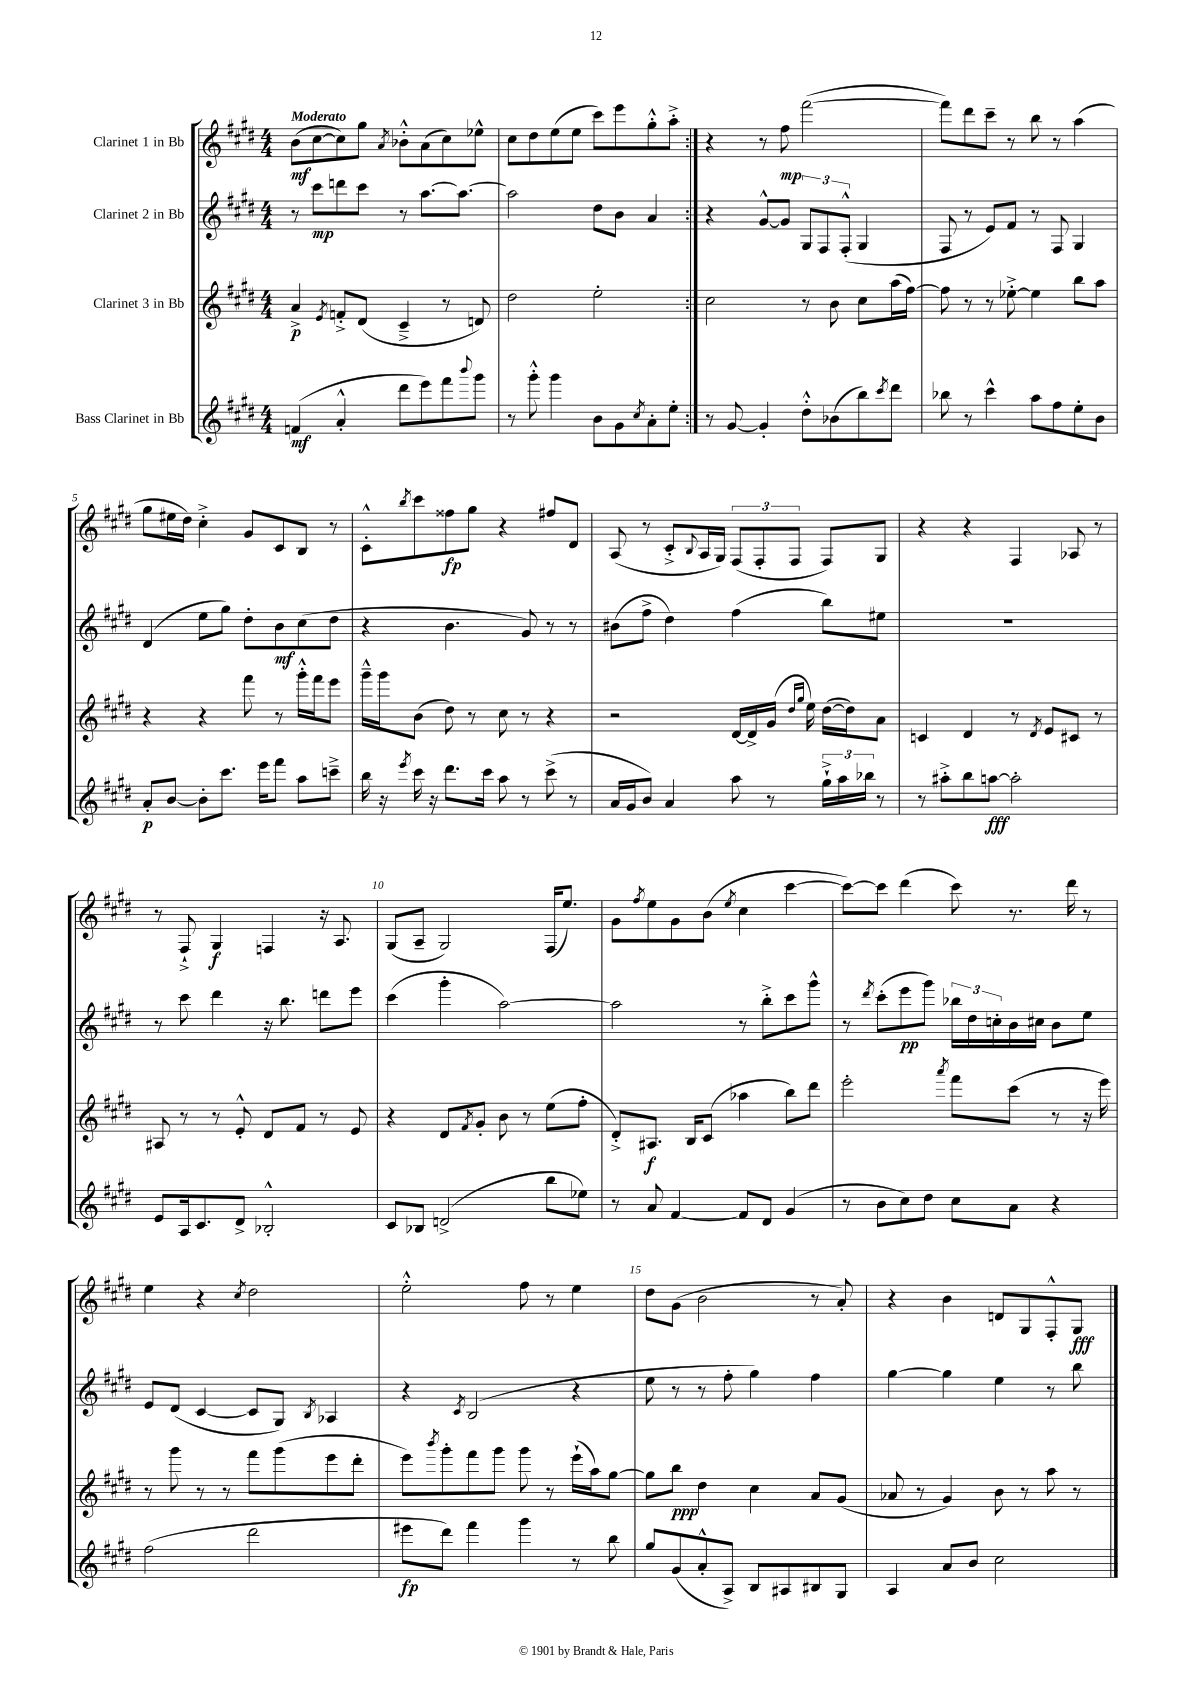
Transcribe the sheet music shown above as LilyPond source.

<<
\new StaffGroup <<
\new Staff = "s0" \with { instrumentName = "Clarinet 1 in Bb" } {
    \clef treble \key e \major \numericTimeSignature \time 4/4 \tempo "Moderato"
    \repeat volta 2 { b'8\mf( cis''8~ cis''8) gis''8 \acciaccatura { a'8 } bes'8-.-^ a'8( cis''8) ees''8-^ |
    cis''8 dis''8 e''8( e''8 cis'''8) e'''8 gis''8-.-^ a''8-.-> | }
    r4 r8 fis''8\mp fis'''2~( |
    fis'''8) dis'''8 cis'''8-- r8 b''8 r8 a''4( |
    gis''8 eis''16 dis''16) cis''4-.-> gis'8 cis'8 b8 r8 |
    cis'8-.-^ \acciaccatura { b''8 } cis'''8 fisis''8\fp gis''8 r4 fis''8 dis'8 |
    a8( r8 cis'8-.-> \appoggiatura { b8 } a16 gis16) \tuplet 3/2 { fis8( fis8-. fis8 } fis8) gis8 |
    r4 r4 fis4 aes8 r8 |
    r8 fis8-!-> gis4\f f4 r16 a8. |
    gis8( a8-- gis2) fis16( e''8.) |
    gis'8 \acciaccatura { fis''8 } e''8 gis'8 b'8( \acciaccatura { e''8 } cis''4 cis'''4~ |
    cis'''8~) cis'''8 dis'''4( cis'''8) r8. dis'''16 r8 |
    e''4 r4 \acciaccatura { cis''8 } dis''2 |
    e''2-.-^ fis''8 r8 e''4 |
    dis''8 gis'8( b'2 r8 a'8-.) |
    r4 b'4 d'8 gis8 fis8-.-^ gis8\fff \bar "|." |
}
\new Staff = "s1" \with { instrumentName = "Clarinet 2 in Bb" } {
    \clef treble \key e \major \numericTimeSignature \time 4/4
    \repeat volta 2 { r8 cis'''8\mp d'''8 cis'''8 r8 a''8.~ a''8.~ |
    a''2 dis''8 b'8 a'4 | }
    r4 gis'8~-^ gis'8 \tuplet 3/2 { gis8 fis8 fis8-.-^( } gis4 |
    fis8 r8 e'8) fis'8 r8 fis8 gis4 |
    dis'4( e''8 gis''8) dis''8-. b'8\mf cis''8( dis''8 |
    r4 b'4. gis'8) r8 r8 |
    bis'8( fis''8-> dis''4) fis''4( b''8) eis''8 |
    R1 |
    r8 cis'''8 dis'''4 r16 b''8. d'''8 e'''8 |
    cis'''4( gis'''4-. a''2~) |
    a''2 r8 b''8-.-> cis'''8 gis'''8-^ |
    r8 \acciaccatura { dis'''8 } cis'''8-.( e'''8\pp gis'''8) \tuplet 3/2 { bes''16 dis''16 c''16-. } b'16 cis''16 b'8 e''8 |
    e'8 dis'8( cis'4~ cis'8 gis8) \acciaccatura { b8 } aes4 |
    r4 \acciaccatura { cis'8 } b2( r4 |
    e''8 r8 r8 fis''8-. gis''4) fis''4 |
    gis''4~ gis''4 e''4 r8 b''8 \bar "|." |
}
\new Staff = "s2" \with { instrumentName = "Clarinet 3 in Bb" } {
    \clef treble \key e \major \numericTimeSignature \time 4/4
    \repeat volta 2 { a'4->\p \acciaccatura { e'8 } f'8-.-> dis'8( cis'4---> r8 d'8) |
    dis''2 e''2-. | }
    cis''2 r8 b'8 cis''8 a''16( fis''16~) |
    fis''8 r8 r8 ees''8~-.-> ees''4 b''8 a''8 |
    r4 r4 fis'''8 r8 gis'''16-.-^ fis'''16 e'''8 |
    gis'''16---^ gis'''16 b'8( dis''8) r8 cis''8 r8 r4 |
    r2 dis'16~ dis'16-> gis'16( \grace { dis''16 gis''16 } e''16) dis''16~( dis''16) a'8 |
    c'4 dis'4 r8 \acciaccatura { dis'8 } e'8 cis'8 r8 |
    ais8 r8 r8 e'8-.-^ dis'8 fis'8 r8 e'8 |
    r4 dis'8 \acciaccatura { fis'8 } gis'8-. b'8 r8 e''8( fis''8-. |
    dis'8-.->) ais8.\f b16 cis'8( aes''4 b''8) dis'''8 |
    e'''2-. \acciaccatura { a'''8 } fis'''8 cis'''8( r8 r16 e'''16) |
    r8 gis'''8 r8 r8 fis'''8 gis'''8( e'''8 dis'''8-. |
    e'''8) \acciaccatura { b'''8 } gis'''8-. fis'''8 gis'''8 gis'''8 r8 e'''16-!( a''16) gis''8~ |
    gis''8 b''8\ppp dis''4 cis''4 a'8 gis'8( |
    aes'8 r8 gis'4) b'8 r8 a''8 r8 \bar "|." |
}
\new Staff = "s3" \with { instrumentName = "Bass Clarinet in Bb" } {
    \clef treble \key e \major \numericTimeSignature \time 4/4
    \repeat volta 2 { f'4\mf( a'4-.-^ dis'''8 e'''8) fis'''8 \appoggiatura { b'''8 } gis'''8 |
    r8 gis'''8-.-^ gis'''4 b'8 gis'8 \acciaccatura { cis''8 } a'8-. e''8-. | }
    r8 gis'8~ gis'4-. dis''8-.-^ bes'8( b''8) \acciaccatura { cis'''8 } dis'''8 |
    bes''8 r8 cis'''4-^ a''8 fis''8 e''8-. b'8 |
    a'8-.\p b'8~ b'8-. cis'''8. e'''16 fis'''8 a''8 c'''8---> |
    b''16 r16 \acciaccatura { e'''8 } cis'''16 r16 dis'''8. cis'''16 a''8 r8 cis'''8->( r8 |
    a'16 gis'16 b'8) a'4 a''8 r8 \tuplet 3/2 { gis''16-!-> a''16 bes''16 } r8 |
    r8 ais''8-.-> b''8 a''8~\fff a''2-. |
    e'8 a16 cis'8. dis'8-> bes2-.-^ |
    cis'8 bes8 d'2->( b''8 ees''8) |
    r8 a'8 fis'4~ fis'8 dis'8 gis'4( |
    r8 b'8 cis''8) dis''8 cis''8 a'8 r4 |
    fis''2( dis'''2 |
    eis'''8\fp dis'''8) fis'''4 gis'''4 r8 b''8 |
    gis''8 gis'8( a'8-.-^ a8->) b8 ais8 bis8 gis8 |
    a4 a'8 b'8 cis''2 \bar "|." |
}
>>
>>
\layout { \context { \Score \override BarNumber.break-visibility = ##(#f #t #t) barNumberVisibility = #(every-nth-bar-number-visible 5) } }
